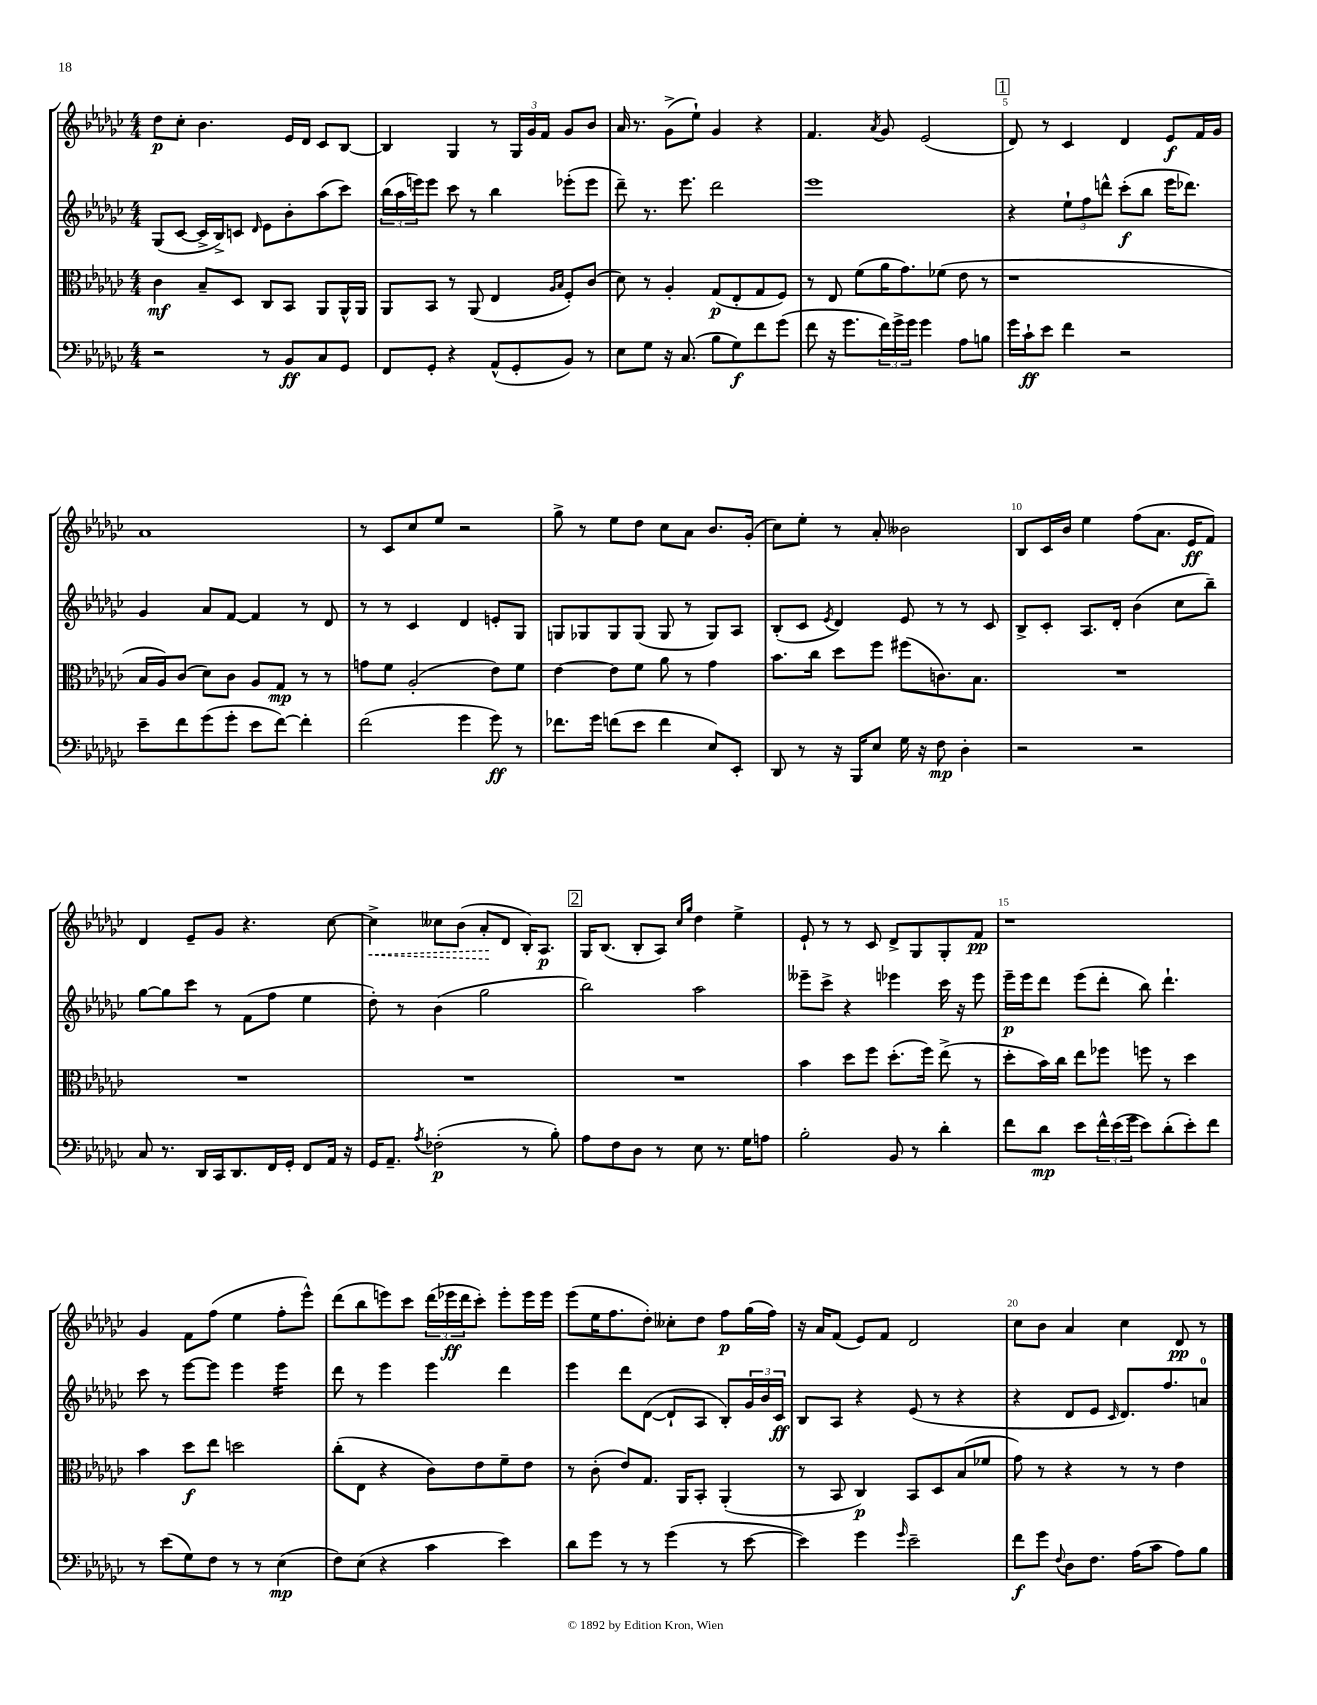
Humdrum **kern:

**kern	**kern	**kern	**kern
*staff4	*staff3	*staff2	*staff1
*clefF4	*clefC3	*clefG2	*clefG2
*k[b-e-a-d-g-c-]	*k[b-e-a-d-g-c-]	*k[b-e-a-d-g-c-]	*k[b-e-a-d-g-c-]
*M4/4	*M4/4	*M4/4	*M4/4
2r	4c-\	(8G-/L	8dd-\L
.	.	[8c-/J	8cc-'\J
.	8B-~/L	16c-^/]LL	4.b-\
.	.	16B-^/J)	.
.	8D-/J	8c/J	.
.	.	16qqd-/	.
8r	8C-/L	8e-\L	.
8BB-/L	8BB-/J	8b-'\	16e-/LL
.	.	.	16d-/JJ
8C-/	8AA-/L	(8aa-\	8c-/L
8GG-/J	16AA-^^/L	8ccc-\J)	[8B-/J
.	16AA-/JJ	.	.
=	=	=	=
8FF/L	8AA-/L	(24bb-\LL	4B-/]
.	.	24aa-\	.
.	.	24eee\J)	.
8GG-'/J	8BB-/J	8eee\J	.
4r	8r	8ccc-\	4G-/
.	(8AA-/	8r	.
(8AA-^^/L	4E-/	4bb-\	8r
8GG-'/	.	.	24G-/LL
.	.	.	24g-/
.	.	.	24f/JJ
.	16qqA-/LL	.	.
.	16qqB-/JJ	.	.
8BB-/J)	8F'/L)	(8eee-'\L	8g-/L
8r	(8c-/J	8eee-\J	8b-/J
=	=	=	=
8E-\L	8d-\)	8ddd-~\)	16a-/
.	.	.	8.r
8G-\J	8r	8.r	.
16r	4A-'/	.	(8g-^\L
(8.C-/	.	8.eee-\	.
.	.	.	8ee-`\J)
8B-\L	(8G-/L	2ddd-\	4g-/
8G-\)	8E-'/	.	.
8f\	8G-/	.	4r
(8g-\J	8F/J)	.	.
=	=	=	=
8f\	8r	1eee-	4.f/
16r	8E-/	.	.
8.g-\L	.	.	.
.	(8f\L	.	.
.	.	.	8qa-/
24f\L)	16a-\K	.	8g-/
24g-^\	.	.	.
.	8.g-\)	.	.
24g-\JJ	.	.	.
4g-\	.	.	(2e-/
.	(8f-\J	.	.
8A-\L	8e-\	.	.
8B\J	8r	.	.
=	=	=	=
16g-\LL	1r	4r	8d-/)
16c-`\J	.	.	.
8e-\J	.	.	8r
4f\	.	12ee-`\L	4c-/
.	.	12ff\	.
.	.	12ddd^^\J	.
2r	.	(8ccc-'\L	4d-/
.	.	8bb-\J	.
.	.	16eee-\LK	8e-/L
.	.	8.ddd-\J)	.
.	.	.	16f/L
.	.	.	16g-/JJ
=	=	=	=
8e-~\L	16B-/LL	4g-/	1a-
.	16A-/J)	.	.
8f\	(8c-/J	.	.
(8g-\	8d-\L)	8a-/L	.
8g-'\J	8c-\J	[8f/J	.
8e-\L	8A-/L	4f/]	.
[8f\J)	8G-/J	.	.
4f'\]	8r	8r	.
.	8r	8d-/	.
=	=	=	=
(2f\	8g\L	8r	8r
.	8f\J	8r	8c-/L
.	(2A-'/	4c-/	8cc-/
.	.	.	8ee-/J
4g-\	.	4d-/	2r
8g-\)	8e-\L)	8e'/L	.
8r	8f\J	8G-/J	.
=	=	=	=
8.f-\L	[4e-\	8G/L	8gg-^\
.	.	8G-/	8r
16g-\Jk	.	.	.
(8f\L	8e-\]L	8G-/	8ee-\L
8e-\J	8f\J	(8G-/J	8dd-\J
4f\	8a-\	8G-/	8cc-\L
.	8r	8r	8a-\J
8E-/L)	4g-\	8G-/L)	8.b-/L
8EE-'/J	.	8A-/J	.
.	.	.	(16g-'/Jk
=	=	=	=
8DD-/	8.b-\L	(8B-'/L	8cc-\L)
8r	.	8c-/J	8ee-'\J
.	16cc-\Jk	.	.
.	.	8qe-/	.
16r	8dd-\L	4d-/)	8r
16BBB-/LK	.	.	.
8E-/J	8ff\J	.	8a-'/
16G-\	(8ff#\L	8e-/	2b--\
16r	.	.	.
8F\	8.c\)	8r	.
4D-'\	.	8r	.
.	8.B-\J	.	.
.	.	8c-/	.
=	=	=	=
2r	1r	8B-^/L	8B-/L
.	.	8c-'/J	16c-/L
.	.	.	16b-/JJ
.	.	8.A-/L	4ee-\
.	.	16d-'/Jk	.
2r	.	(4b-\	(8ff\L
.	.	.	8.a-\J
.	.	8cc-\L	.
.	.	.	16e-/LK
.	.	8bb-~\J)	8f/J)
=	=	=	=
8C-/	1r	[8gg-\L	4d-/
8.r	.	8gg-\]	.
.	.	8ccc-\J	8e-~/L
16DD-/LL	.	.	.
16CC-/J	.	8r	8g-/J
8.DD-/	.	.	.
.	.	(8f\L	4.r
16FF/L	.	8ff\J	.
16GG-'/JJ	.	.	.
8FF/L	.	4ee-\	.
16AA-/Jk	.	.	[8cc-\
16r	.	.	.
=	=	=	=
16GG-/LK	1r	8dd-'\)	4cc-^\]
8.AA-~/J	.	.	.
.	.	8r	.
8qA-/	.	.	.
(2F-'\	.	(4b-\	8cc--\L
.	.	.	(8b-\J
.	.	2gg-\	8a-'/L
.	.	.	8d-/J
8r	.	.	16B-'/LK)
.	.	.	8.A-/J
8B-'\)	.	.	.
=	=	=	=
8A-\L	1r	2bb-\)	16G-/LK
.	.	.	(8.B-/J
8F\	.	.	.
8D-\J	.	.	8B-'/L
8r	.	.	8A-/J)
.	.	.	16qqcc-/LL
.	.	.	16qqgg-/JJ
8E-\	.	2aa-\	4dd-\
8.r	.	.	.
.	.	.	4ee-^\
16G-\LK	.	.	.
8A\J	.	.	.
=	=	=	=
2B-'\	4b-\	8eee--~\L	8e-`/
.	.	8ccc-^\J	8r
.	8dd-\L	4r	8r
.	8ff\J	.	8c-/
8BB-/	(8.dd-'\L	4eee-\	8d-^/L
8r	.	.	8G-/
.	16ff\Jk)	.	.
4d-'\	(8ee-^\	16ccc-\	8G-'/
.	.	16r	.
.	8r	8eee-\	8f/J
=	=	=	=
8f\L	8dd-'\L	16eee-~\LL	1r
.	.	16eee-\J	.
8d-\J	16b-\L)	8ddd-\J	.
.	16cc-\JJ	.	.
8e-\L	8ee-\L	(8eee-\L	.
24f^^\L	8ff-\J	8ddd-'\J	.
(24e-\	.	.	.
24g-\JJ	.	.	.
8e-\L)	8ff\	8bb-\)	.
(8d-'\	8r	4.ddd-`\	.
8e-'\)	4dd-\	.	.
8f\J	.	.	.
=	=	=	=
8r	4b-\	8ccc-\	4g-/
(8e-\L	.	8r	.
8G-\)	8dd-\L	[8eee-\L	8f\L
8F\J	8ee-\J	8eee-\]J	(8ff\J
8r	2dd\	4eee-\	4ee-\
8r	.	.	.
(4E-\	.	4eee-\	8ff'\L
.	.	.	8eee-^^\J)
=	=	=	=
8F\L)	(8cc-'\L	8ddd-\	(8ddd-\L
(8E-\J	8E-\J	8r	8bb-\
4r	4r	4eee-\	8eee\)
.	.	.	8ccc-\J
4c-\	8c-\L)	4eee-\	(24ddd-\LL
.	.	.	24eee-\
.	.	.	24ddd-\J
.	8e-\	.	8ccc-'\J)
4e-\)	8f~\	4ddd-\	8eee-'\L
.	8e-\J	.	16eee-\L
.	.	.	16eee-\JJ
=	=	=	=
8d-\L	8r	4eee-\	(8eee-\L
8g-\J	(8c-'\	.	16ee-\K
.	.	.	8.ff\
8r	8e-/L)	8ddd-\L	.
8r	8.G-/J	([8d-\J	8dd-'\J)
(4g-\	.	8d-`/]L	8cc--'\L
.	16AA-/LK	.	.
.	8BB-'/J	8A-/J	8dd-\J
8r	(4AA-'/	8B-'/L)	8ff\L
[8e-\	.	24g-/L	(16gg-\L
.	.	24b-/	.
.	.	.	16ff\JJ)
.	.	24c-/JJ	.
=	=	=	=
4e-\])	8r	8B-/L	16r
.	.	.	16a-/LK
.	8BB-/	8A-/J	(8f/J
4g-\	4C-/)	4r	8e-/L)
.	.	.	8f/J
16qqg-/	.	.	.
2e-~\	8BB-/L	(8e-/	2d-/
.	8D-/	8r	.
.	(8B-/	4r	.
.	8f-/J	.	.
=	=	=	=
8f\L	8g-\)	4r	8cc-\L
8g-\J	8r	.	8b-\J
8qqF/	.	.	.
8D-\L	4r	8d-/L	4a-/
8.F\J	.	8e-/J	.
.	.	16qqc-/	.
.	8r	8.d-/L)	4cc-\
(16A-\LK	.	.	.
8c-\J	8r	.	.
.	.	8.ff/	.
8A-\L)	4e-\	.	8d-/
8B-\J	.	8a/J	8r
==	==	==	==
*-	*-	*-	*-
